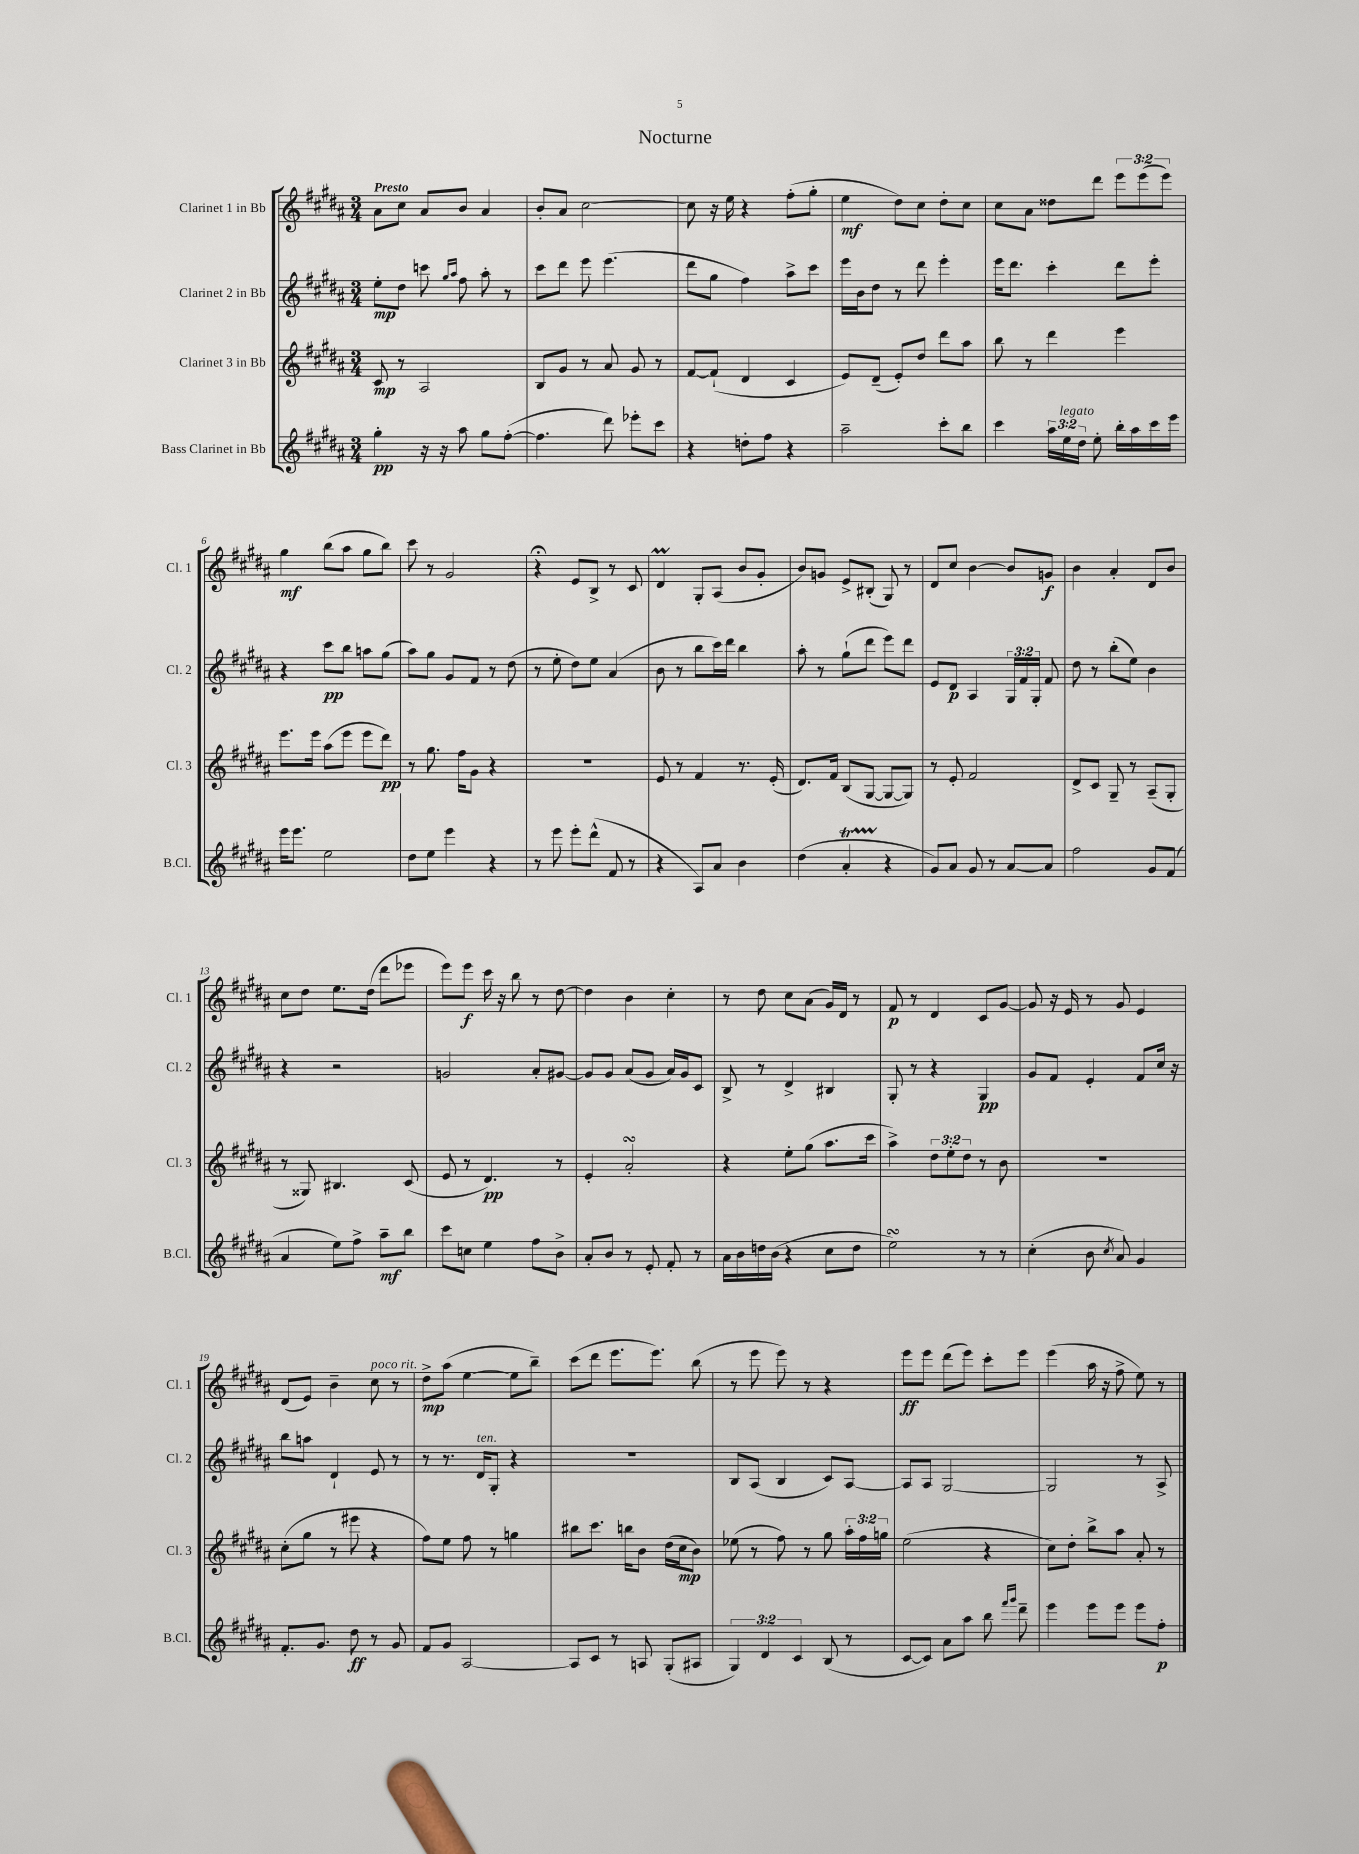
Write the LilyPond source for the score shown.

\header { title = "Nocturne" }
<<
\new StaffGroup <<
\new Staff = "s0" \with { instrumentName = "Clarinet 1 in Bb" shortInstrumentName = "Cl. 1" } {
    \clef treble \key b \major \numericTimeSignature \time 3/4 \override Staff.TupletNumber.text = #tuplet-number::calc-fraction-text \tempo "Presto"
    \autoBeamOff ais'8[ cis''8] ais'8[ b'8] ais'4 |
    b'8[-. ais'8] cis''2~ |
    cis''8 r16 e''16 r4 fis''8[-.( gis''8]-. |
    e''4\mf dis''8[) cis''8] dis''8[-. cis''8] |
    cis''8[ ais'8] disis''8[ dis'''8] \tuplet 3/2 { e'''8[ e'''8( e'''8]) } |
    gis''4\mf b''8[( ais''8] gis''8[ b''8]) |
    cis'''8 r8 gis'2 |
    r4\fermata e'8[ b8]-> r8 cis'8 |
    dis'4\prall gis8[-. ais8]( b'8[ gis'8]-. |
    b'8[) g'8] e'8[-> bis8]-.( gis8) r8 |
    dis'8[ cis''8] b'4~ b'8[ g'8]\f |
    b'4 ais'4-. dis'8[ b'8] |
    cis''8[ dis''8] e''8.[ dis''16]( dis'''8[ ees'''8] |
    e'''8[) e'''8]\f cis'''16 r16 b''8 r8 dis''8~ |
    dis''4 b'4 cis''4-. |
    r8 dis''8 cis''8[ ais'8]( gis'16[) dis'16] r8 |
    fis'8\p r8 dis'4 cis'8[ gis'8]~ |
    gis'8 r16 e'16 r8 gis'8 e'4 |
    dis'8[( e'8]) b'4-- cis''8^\markup { \italic "poco rit." } r8 |
    dis''8[->\mp ais''8]( e''4~ e''8[ b''8]--) |
    cis'''8[( dis'''8] e'''8.[ e'''8.]) b''8( |
    r8 e'''8 e'''8) r8 r4 |
    e'''8[\ff e'''8] dis'''8[( e'''8]) cis'''8[-. e'''8] |
    e'''4( ais''16 r16 fis''8-> e''8) r8 \bar "|." |
}
\new Staff = "s1" \with { instrumentName = "Clarinet 2 in Bb" shortInstrumentName = "Cl. 2" } {
    \clef treble \key b \major \numericTimeSignature \time 3/4 \override Staff.TupletNumber.text = #tuplet-number::calc-fraction-text
    \autoBeamOff e''8[-.\mp dis''8] c'''8 \grace { gis''16[ ais''16] } fis''8 ais''8-. r8 |
    cis'''8[ dis'''8] e'''8 e'''4.( |
    dis'''8[ gis''8] fis''4) ais''8[-> cis'''8] |
    e'''16[ b'16 dis''8] r8 dis'''8 e'''4-. |
    e'''16[ dis'''8.] cis'''4-. dis'''8[ e'''8]-. |
    r4 cis'''8[\pp b''8] a''8[ gis''8]( |
    ais''8[) gis''8] gis'8[ fis'8] r8 dis''8( |
    r8 e''8-. dis''8[) e''8] ais'4( |
    b'8 r8 b''8[ cis'''16) dis'''16] b''4 |
    ais''8-. r8 gis''8[-!( dis'''8] e'''8[) dis'''8] |
    e'8[ dis'8]\p ais4 \tuplet 3/2 { gis16[ fis'16 gis16]-. } fis'8 |
    dis''8 r8 b''8[-.( e''8]) b'4 |
    r4 r2 |
    g'2 ais'8[-. gis'8]~ |
    gis'8[ gis'8] ais'8[( gis'8] ais'16[) gis'16 cis'8] |
    b8-> r8 dis'4-> bis4 |
    gis8-. r8 r4 gis4\pp |
    gis'8[ fis'8] e'4-. fis'8[ cis''16] r16 |
    b''8[ a''8] dis'4-! e'8 r8 |
    r8 r8. dis'16[^\markup { \italic "ten." } gis8]-. r4 |
    R2. |
    b8[ ais8]( b4 cis'8[) ais8]~ |
    ais8[ ais8] gis2~ |
    gis2 r8 ais8-> \bar "|." |
}
\new Staff = "s2" \with { instrumentName = "Clarinet 3 in Bb" shortInstrumentName = "Cl. 3" } {
    \clef treble \key b \major \numericTimeSignature \time 3/4 \override Staff.TupletNumber.text = #tuplet-number::calc-fraction-text
    \autoBeamOff cis'8\mp r8 ais2 |
    b8[ gis'8] r8 ais'8 gis'8 r8 |
    fis'8[~ fis'8]-!( dis'4 cis'4 |
    e'8[) dis'8]--( e'8[-.) dis''8] dis'''8[ ais''8] |
    b''8 r8 dis'''4 e'''4 |
    e'''8.[ e'''16] ais''8[( e'''8] e'''8[ dis'''8]\pp) |
    r8 gis''8. fis''16[ gis'8] r4 |
    R2. |
    e'8 r8 fis'4 r8. e'16-.( |
    dis'8.[) fis'16] b8[( gis8]~ gis8[~ gis8]) |
    r8 e'8-. fis'2 |
    dis'8[-> cis'8] gis8-- r8 ais8[--( gis8]-. |
    r8 gisis8) bis4. cis'8( |
    e'8 r8 dis'4.\pp) r8 |
    e'4-. ais'2-.\turn |
    r4 e''8[-. gis''8]( ais''8.[ cis'''16] |
    ais''4->) \tuplet 3/2 { dis''8[ e''8-. dis''8] } r8 b'8 |
    R2. |
    cis''8[-.( gis''8] r8 eis'''8 r4 |
    fis''8[) e''8] fis''8 r8 g''4 |
    bis''8[ cis'''8.] b''16[ b'8] dis''16[( cis''16\mp b'8]) |
    ees''8( r8 fis''8) r8 gis''8 \tuplet 3/2 { ais''16[-. fis''16 g''16] } |
    e''2( r4 |
    cis''8[) dis''8]-. b''8[-> ais''8] ais'8-. r8 \bar "|." |
}
\new Staff = "s3" \with { instrumentName = "Bass Clarinet in Bb" shortInstrumentName = "B.Cl." } {
    \clef treble \key b \major \numericTimeSignature \time 3/4 \override Staff.TupletNumber.text = #tuplet-number::calc-fraction-text
    \autoBeamOff gis''4-.\pp r16 r16 ais''8 gis''8[ fis''8]~-.( |
    fis''4. dis'''8) ees'''8[-. cis'''8] |
    r4 d''8[-. fis''8] r4 |
    ais''2-- cis'''8[-. b''8] |
    cis'''4 \tuplet 3/2 { ais''16[ e''16^\markup { \italic "legato" } dis''16] } e''8-. b''16[-. ais''16 cis'''16 e'''16] |
    e'''16[ e'''8.] e''2 |
    dis''8[ e''8] e'''4 r4 |
    r8 e'''8 e'''8[-. dis'''8]-^( fis'8 r8 |
    r4 ais8[) ais'8] b'4 |
    dis''4( ais'4-.\startTrillSpan r4\stopTrillSpan |
    gis'8[) ais'8] gis'8 r8 ais'8[~ ais'8] |
    fis''2 gis'8[ fis'8]( |
    ais'4 e''8[) fis''8]-> ais''8[--\mf b''8] |
    cis'''8[ c''8] e''4 fis''8[ b'8]-> |
    ais'8[-. b'8] r8 e'8-. fis'8-. r8 |
    ais'16[ b'16 d''16 b'16]( r4 cis''8[ d''8] |
    e''2\turn) r8 r8 |
    cis''4-.( b'8 \acciaccatura { cis''8 } ais'8) gis'4 |
    fis'8.[-. gis'8.] dis''8\ff r8 gis'8 |
    fis'8[ gis'8] ais2~ |
    ais8[ cis'8] r8 a8 gis8[-.( ais8] |
    \tuplet 3/2 { gis4) dis'4 cis'4 } b8( r8 |
    cis'8[~ cis'8]) ais'8[ ais''8] b''8 \grace { fis'''16[ gis'''16] } dis'''8-- |
    e'''4 e'''8[ e'''8] e'''8[ fis''8]-.\p \bar "|." |
}
>>
>>
